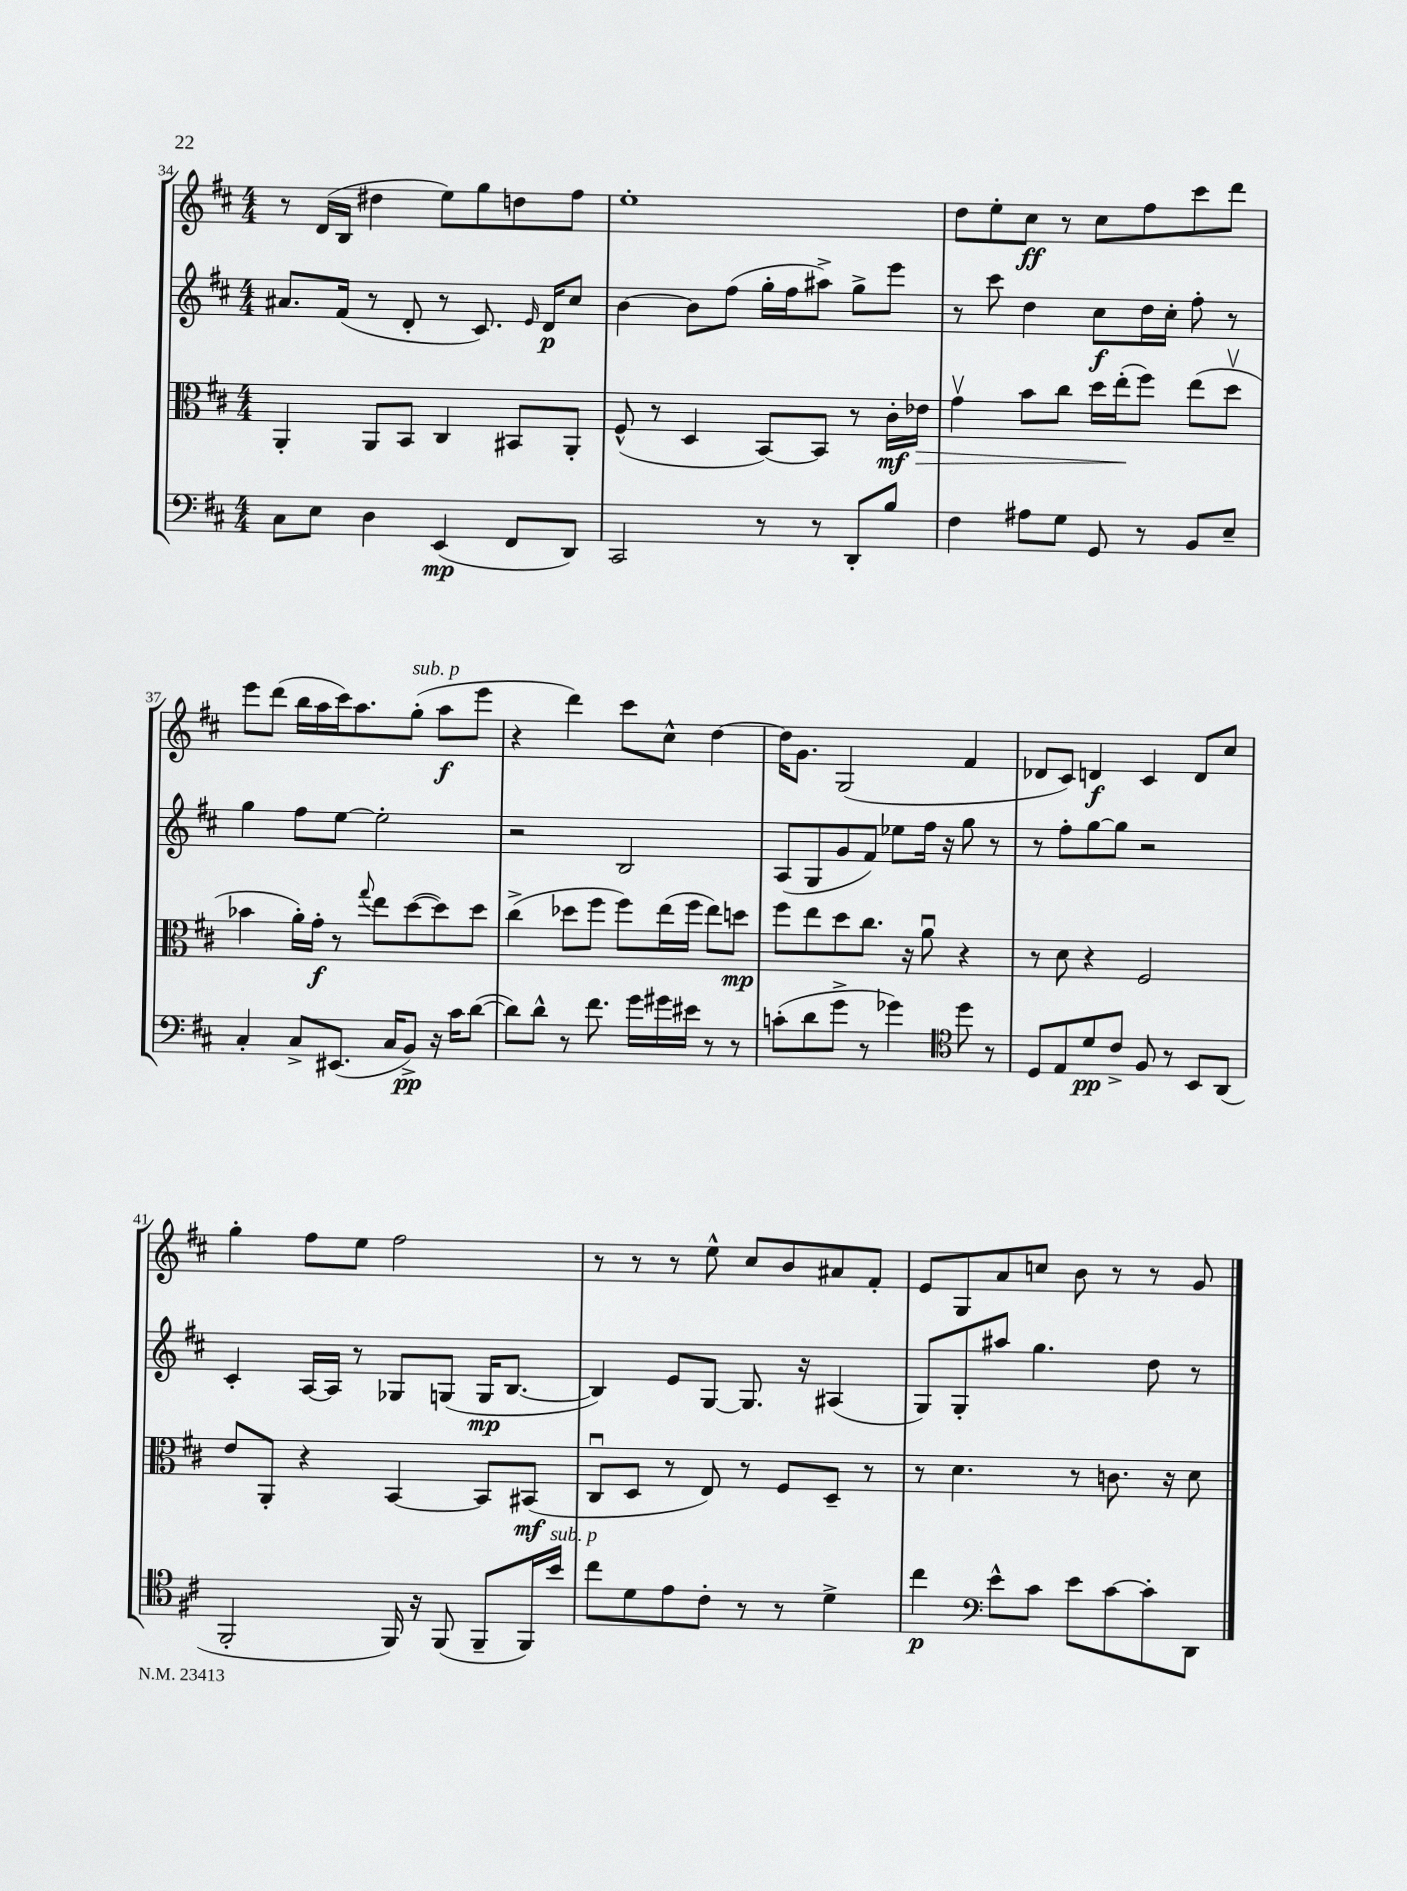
<<
\new StaffGroup <<
\new Staff = "s0" {
    \clef treble \key d \major \numericTimeSignature \time 4/4
    r8 d'16( b16 dis''4 e''8) g''8 d''8 fis''8 |
    e''1-. |
    d''8 e''8-. cis''8\ff r8 cis''8 fis''8 cis'''8 d'''8 |
    e'''8 d'''8( b''16 a''16 cis'''16) a''8. g''8-.^\markup { \italic "sub. p" }( a''8\f e'''8 |
    r4 d'''4) cis'''8 cis''8-^ d''4~ |
    d''16 g'8. g2( fis'4 |
    des'8 cis'8) d'4\f cis'4 d'8 cis''8 |
    g''4-. fis''8 e''8 fis''2 |
    r8 r8 r8 e''8-^ cis''8 b'8 ais'8 fis'8-. |
    e'8 g8 a'8 c''8 b'8 r8 r8 g'8 \bar "|." |
}
\new Staff = "s1" {
    \clef treble \key d \major \numericTimeSignature \time 4/4
    ais'8. fis'16( r8 d'8-. r8 cis'8.) \grace { e'16 } d'16\p cis''8 |
    b'4~ b'8 fis''8( g''16-. fis''16 ais''8->) g''8-> e'''8 |
    r8 cis'''8 d''4 cis''8\f d''16 cis''16-. fis''8-. r8 |
    g''4 fis''8 e''8~ e''2-. |
    r2 b2 |
    a8( g8 g'8 fis'8) ees''8 fis''16 r16 g''8 r8 |
    r8 fis''8-. g''8~ g''8 r2 |
    cis'4-. a16~ a16 r8 ges8 g8( g16\mp b8.~ |
    b4) e'8 g8~ g8. r16 ais4( |
    g8) g8-. ais''8 g''4. d''8 r8 \bar "|." |
}
\new Staff = "s2" {
    \clef alto \key d \major \numericTimeSignature \time 4/4
    a,4-. a,8 b,8 cis4 bis,8 a,8-. |
    fis8-^( r8 d4 b,8~) b,8 r8 cis'16-.\mf ees'16\> |
    g'4\upbow b'8 cis''8 d''16 e''16-.\!( fis''8) e''8( d''8\upbow |
    bes'4 a'16-.) g'16-.\f r8 \appoggiatura { g''8 } e''8 d''8~( d''8) d''8 |
    cis''4->( des''8 fis''8 fis''8) e''16( fis''16 e''8) d''8\mp |
    fis''8 e''8 d''8 cis''8. r16 a'8\downbow r4 |
    r8 d'8 r4 fis2 |
    e'8 a,8-. r4 b,4~ b,8 bis,8\mf( |
    cis8\downbow d8 r8 e8) r8 fis8 d8-- r8 |
    r8 d'4. r8 c'8. r16 d'8 \bar "|." |
}
\new Staff = "s3" {
    \clef bass \key d \major \numericTimeSignature \time 4/4
    cis8 e8 d4 e,4\mp( fis,8 d,8) |
    cis,2 r8 r8 d,8-. b8 |
    fis4 ais8 g8 g,8 r8 b,8 e8-- |
    cis4-. cis8-> eis,8.( cis16 b,8->\pp) r16 cis'16 d'8~( |
    d'8) d'8-^ r8 fis'8. g'16 gis'16 eis'16 r8 r8 |
    c'8-.( d'8 g'8-> r8 ges'4) \clef tenor d''8 r8 |
    d8 e8 d'8\pp cis'8-> fis8 r8 b,8 a,8( |
    fis,2-. fis,16) r16 fis,8( fis,8-- fis,16) b'16^\markup { \italic "sub. p" } |
    cis''8 d'8 e'8 cis'8-. r8 r8 d'4-> |
    cis''4\p \clef bass e'8-^ cis'8 e'8 cis'8~ cis'8-. d,8 \bar "|." |
}
>>
>>
\layout { \context { \Score currentBarNumber = #34 } }
